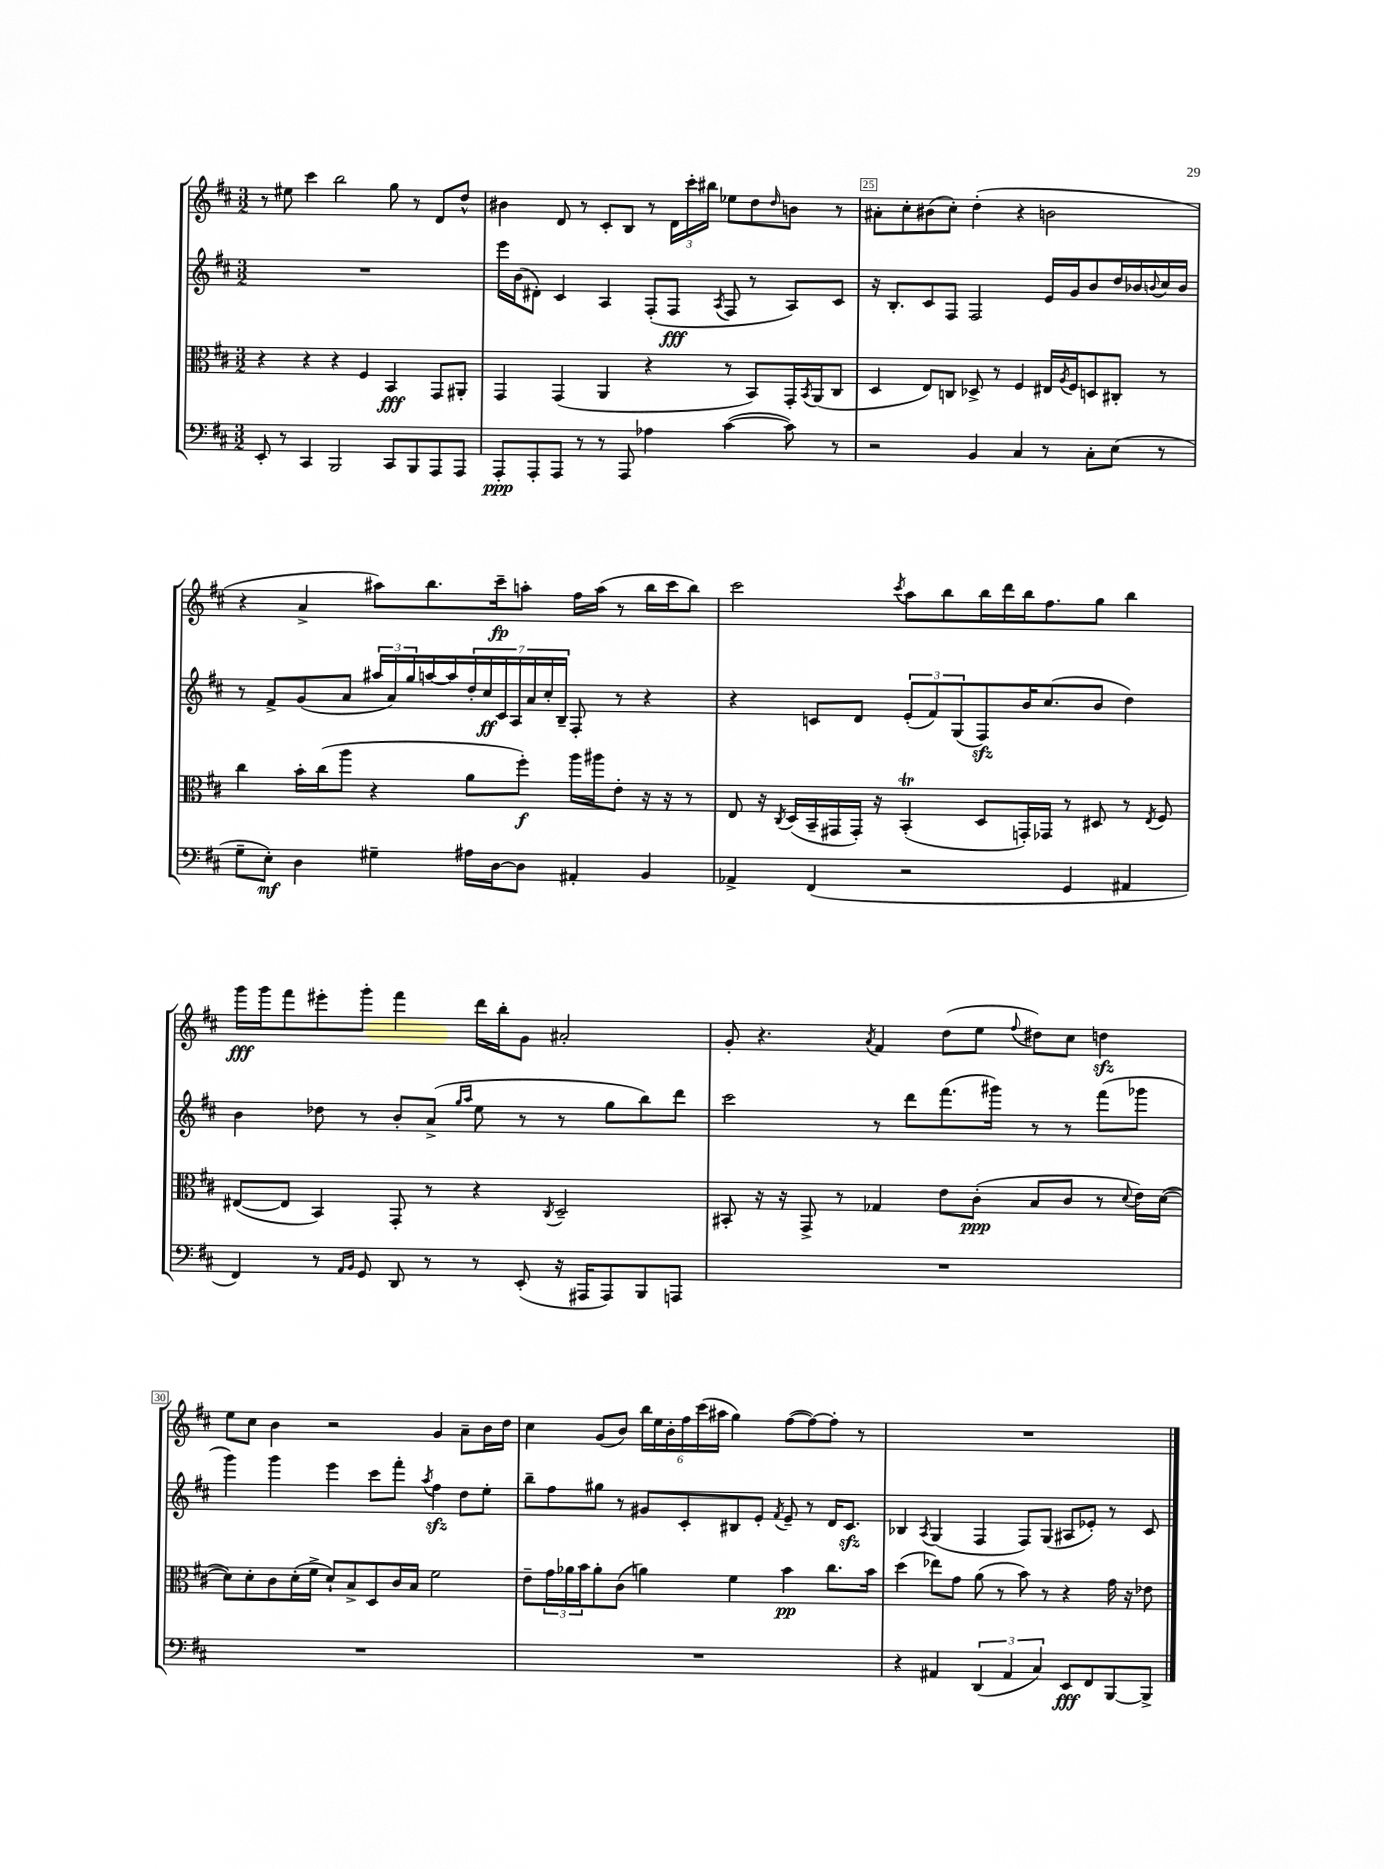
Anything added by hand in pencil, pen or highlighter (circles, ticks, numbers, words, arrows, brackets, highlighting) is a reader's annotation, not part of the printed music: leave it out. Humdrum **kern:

**kern	**kern	**kern	**kern
*staff4	*staff3	*staff2	*staff1
*clefF4	*clefC3	*clefG2	*clefG2
*k[f#c#]	*k[f#c#]	*k[f#c#]	*k[f#c#]
*M3/2	*M3/2	*M3/2	*M3/2
8EE'	4r	1.r	8r
8r	.	.	8ee#
4CC#	4r	.	4ccc#
2BBB	4r	.	2bb
.	4F#	.	.
8CC#	4BB	.	8gg
8BBB	.	.	8r
8AAA	8GG	.	8d
8AAA	8AA#'	.	8dd^^
=	=	=	=
8AAA'	4GG	16eee	4b#
.	.	(16b	.
8AAA'	.	8d#')	.
8AAA	(4GG	4c#	8d
8r	.	.	8r
8r	4AA	4A	8c#'
8AAA	.	.	8B
4A-	4r	(8F#'	8r
.	.	8F#	24d
.	.	.	24ccc#'
.	.	.	24bb#
.	.	8qA	.
([4c#	8r	8F#	8ee-
.	8BB)	8r	8dd
.	.	.	16qqdd
8c#])	16GG'	8A)	8b
.	8qBB	.	.
.	(16AA	.	.
8r	8C#	8c#	8r
=	=	=	=
2r	4D	16r	8a#'
.	.	8.B'	.
.	.	.	8cc#'
.	8E)	8c#	(8b#
.	8C	8F#	8cc#')
4BB	8D-^	2F#	(4dd'
.	8r	.	.
4C#	4F#	.	4r
8r	16E#	16e	2b
.	8qA	.	.
.	16F#	16g	.
8C#'	8D	8b	.
(8E	8C#'	16dd	.
.	.	16b-	.
.	.	8qqb	.
8r	8r	16cc#	.
.	.	16b	.
=	=	=	=
8G~	4cc#	8r	4r
8E')	.	8f#^	.
4D	16b'	(8g	4a^
.	(16cc#	.	.
.	8aa	8a	.
4G#~	4r	24aa#	8aa#)
.	.	24a)	.
.	.	24gg	.
.	.	[16aa	8.bb
.	.	16aa]	.
16A#	8a	28dd'	.
.	.	28cc#	.
[16D	.	.	16ccc#~
.	.	28c#	.
.	.	28A	.
8D]	8ff#')	.	8aa'
.	.	28a	.
.	.	28cc#'	.
.	.	28B~	.
4AA#'	16aa	8F#'	16ff#
.	16aa#	.	(16aa
.	8e'	8r	8r
4BB	16r	4r	16bb
.	16r	.	16ccc#
.	8r	.	8bb)
=	=	=	=
4AA-^	8E	4r	2ccc#
.	16r	.	.
.	8qC#	.	.
.	(16D	.	.
(4FF#	16BB~	8c	.
.	16GG#	.	.
.	16GG#')	8d	.
.	16r	.	.
.	.	.	8qccc#
2r	(4BB'	(12e'	8aa
.	.	12f#)	.
.	.	.	8bb
.	.	(12G	.
.	8D	8F#)	16bb
.	.	.	16ddd
.	16GG')	16b	16bb
.	16GG-	(8.cc#	8.ff#
4GG	8r	.	.
.	8D#	8b	8gg
4AA#	8r	4dd)	4bb
.	8qE	.	.
.	8F#	.	.
=	=	=	=
4FF#)	([8E#	4b	16ggg
.	.	.	16ggg
.	8E#]	.	8fff#
8r	4BB)	8dd-	8eee#'
16qqAA	.	.	.
16qqBB	.	.	.
8GG	.	8r	8ggg'
8DD	8GG'	8b'	4fff#
8r	8r	(8a^	.
.	.	16qqgg	.
.	.	16qqaa	.
8r	4r	8ee	16ddd
.	.	.	16bb'
(8EE'	.	8r	8g
.	8qC#	.	.
16r	2D~	8r	2a#'
16AAA#	.	.	.
8AAA#)	.	8gg	.
8BBB	.	8bb)	.
8AAA	.	8ddd	.
=	=	=	=
1.r	8BB#'	2ccc#	8g'
.	16r	.	4.r
.	16r	.	.
.	8GG^	.	.
.	8r	.	.
.	.	.	8qa
.	4G-	8r	4f#
.	.	8ddd	.
.	8e	(8.fff#	(8dd
.	(8c#'	.	8ee
.	.	16ggg#)	.
.	.	.	8qqff#
.	8B	8r	8dd#)
.	8c#	8r	8cc#
.	8r	(8fff#	4dd
.	8qqd	.	.
.	16e)	8ggg-	.
.	([16d	.	.
=	=	=	=
1.r	8d])	4ggg)	8ee
.	8d'	.	8cc#
.	8c#	4ggg	4b
.	(16d'	.	.
.	16f#^	.	.
.	8d`)	4eee	2r
.	8B^	.	.
.	8D	8ccc#	.
.	16c#	8fff#'	.
.	16B	.	.
.	.	8qaa	.
.	2f#	4ff#	4g
.	.	8dd	8a~
.	.	8ee'	16b
.	.	.	16dd
=	=	=	=
1.r	8e~	8bb~	4cc#
.	24g	8ff#	.
.	24a-	.	.
.	24b	.	.
.	8a-'	8gg#	(8g
.	(8c#	8r	8b)
.	4a)	8g#	24bb
.	.	.	24ee
.	.	.	24b'
.	.	8c#'	24ff#
.	.	.	(24ccc#
.	.	.	24aa#
.	4f#	8B#	4gg)
.	.	8e'	.
.	.	8qf#	.
.	4b	8e~	([8ff#
.	.	8r	8ff#_)
.	8.cc#	16d	8ff#']
.	.	8.c#	.
.	.	.	8r
.	16b	.	.
=	=	=	=
4r	(4dd	4B-	1.r
.	.	8qA	.
4AA#	8ee-)	(4G	.
.	8g	.	.
(6DD	(8a	4F#	.
.	8r	.	.
6AA#	.	.	.
.	8b)	8F#)	.
6C#)	.	.	.
.	8r	(8G	.
8EE	4r	8A#	.
8FF#	.	8e-')	.
[8BBB	16g	8r	.
.	16r	.	.
8BBB^]	8e-	8c#	.
==	==	==	==
*-	*-	*-	*-
